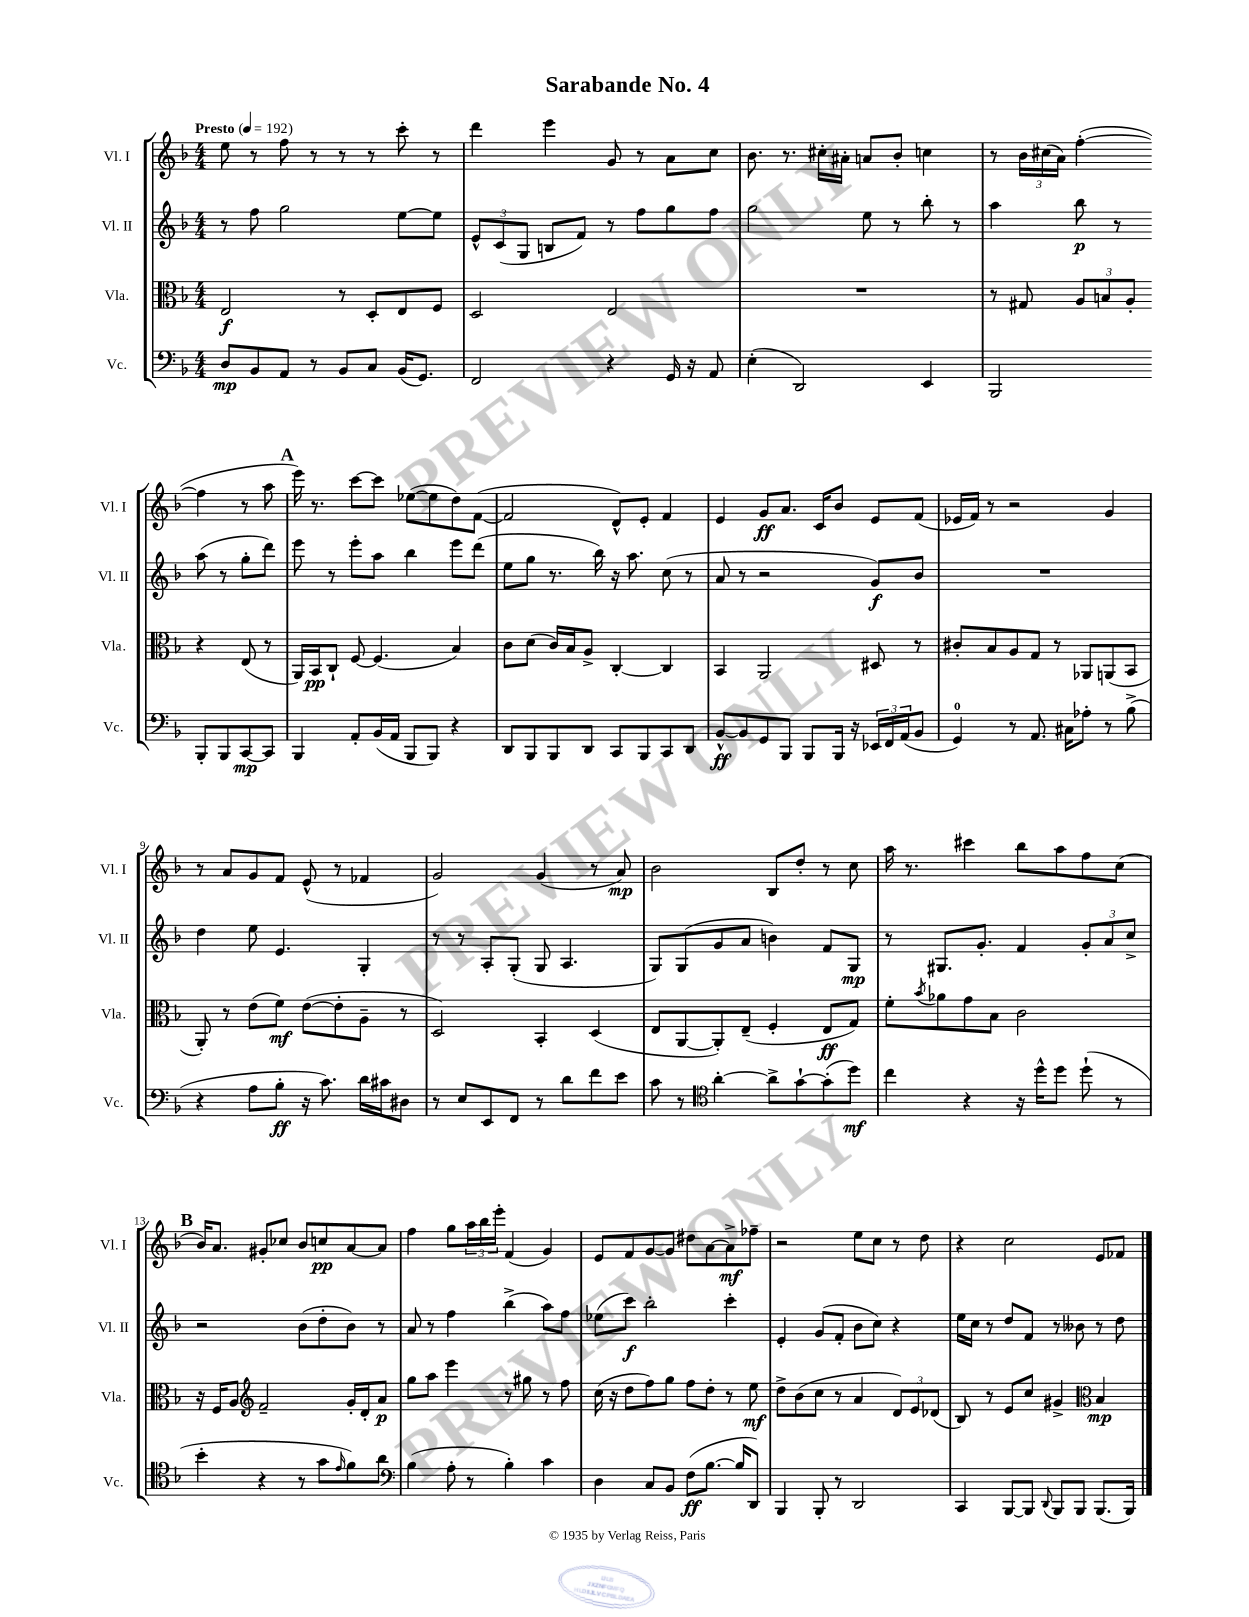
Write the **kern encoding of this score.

**kern	**dynam	**kern	**dynam	**kern	**dynam	**kern	**dynam
*part4	*part4	*part3	*part3	*part2	*part2	*part1	*part1
*staff4	*staff4	*staff3	*staff3	*staff2	*staff2	*staff1	*staff1
*I"Vc.	*	*I"Vla.	*	*I"Vl. II	*	*I"Vl. I	*
*I'Vc.	*	*I'Vla.	*	*I'Vl. II	*	*I'Vl. I	*
*clefF4	*	*clefC3	*	*clefG2	*	*clefG2	*
*k[b-]	*	*k[b-]	*	*k[b-]	*	*k[b-]	*
*M4/4	*	*M4/4	*	*M4/4	*	*M4/4	*
*MM192	*	*MM192	*	*MM192	*	*MM192	*
=1	=1	=1	=1	=1	=1	=1	=1
!	!	!	!	!	!	!LO:TX:a:B:t=Presto	!
8D/L	mp	2E/	f	8r	.	8ee\	.
8BB-/	.	.	.	8ff\	.	8r	.
8AA/J	.	.	.	2gg\	.	8ff\	.
8r	.	.	.	.	.	8r	.
8BB-/L	.	8r	.	.	.	8r	.
8C/J	.	8D'/L	.	.	.	8r	.
(16BB-/KL	.	8E/	.	[8ee\L	.	8ccc'\	.
8.GG/J)	.	.	.	.	.	.	.
.	.	8F/J	.	8ee\J]	.	8r	.
=2	=2	=2	=2	=2	=2	=2	=2
2FF/	.	2D/	.	12e^^/L	.	4ddd\	.
.	.	.	.	(12c/	.	.	.
.	.	.	.	12G/J	.	.	.
.	.	.	.	8Bn/L	.	4eee\	.
.	.	.	.	8f/J)	.	.	.
4r	.	2E/	.	8r	.	8g/	.
.	.	.	.	8ff\L	.	8r	.
16GG/	.	.	.	8gg\	.	8a\L	.
16r	.	.	.	.	.	.	.
8AA/	.	.	.	8ff\J	.	8cc\J	.
=3	=3	=3	=3	=3	=3	=3	=3
(4E'\	.	1r	.	2gg\	.	8.b-\	.
.	.	.	.	.	.	8.r	.
2DD/)	.	.	.	.	.	.	.
.	.	.	.	.	.	16cc#X'\LL	.
.	.	.	.	.	.	16a#X'\JJ	.
.	.	.	.	8ee\	.	8an/L	.
.	.	.	.	8r	.	8b-'/J	.
4EE/	.	.	.	8bb-'\	.	4ccn\	.
.	.	.	.	8r	.	.	.
=4	=4	=4	=4	=4	=4	=4	=4
2BBB-/	.	8r	.	4aa\	.	8r	.
.	.	8G#X/	.	.	.	24b-\LL	.
.	.	.	.	.	.	(24cc#X\	.
.	.	.	.	.	.	24a\JJ)	.
.	.	12A/L	.	8bb-\	p	([4ff'\	.
.	.	12Bn/	.	.	.	.	.
.	.	.	.	8r	.	.	.
.	.	12A'/J	.	.	.	.	.
8BBB-'/L	.	4r	.	(8aa\	.	4ff\]	.
8BBB-/	.	.	.	8r	.	.	.
[8CC/	mp	(8E/	.	8gg'\L	.	8r	.
8CC/J]	.	8r	.	8ddd\J)	.	8aa\	.
!!LO:LB:g=z
!!LO:REH:place=s1:t=A
=5	=5	=5	=5	=5	=5	=5	=5
4BBB-/	.	16AA/LL)	.	8eee\	.	16eee\)	.
.	.	16BB-/J	pp	.	.	8.r	.
.	.	8C`/J	.	8r	.	.	.
8AA'/L	.	[8F/	.	8eee'\L	.	[8ccc\L	.
(16BB-/L	.	(4.F/]	.	8aa\J	.	8ccc\J]	.
16AA/JJ	.	.	.	.	.	.	.
8BBB-/L	.	.	.	4bb-\	.	([8ee-X\L	.
8BBB-/J)	.	.	.	.	.	8ee-\]	.
4r	.	4B-/)	.	8eee\L	.	8dd\)	.
.	.	.	.	(8ddd\J	.	([8f\J	.
=6	=6	=6	=6	=6	=6	=6	=6
8DD/L	.	8c\L	.	8ee\L	.	2f/]	.
8BBB-/	.	(8d\J	.	8gg\J	.	.	.
8BBB-/	.	16c/LL)	.	8.r	.	.	.
.	.	16B-/J	.	.	.	.	.
8DD/J	.	8A^/J	.	.	.	.	.
.	.	.	.	16bb-\)	.	.	.
8CC/L	.	[4C'/	.	16r	.	8d^^/L)	.
.	.	.	.	8.aa\	.	.	.
8BBB-/	.	.	.	.	.	8e'/J	.
8CC/	.	4C/]	.	(8cc\	.	4f/	.
8DD/J	.	.	.	8r	.	.	.
=7	=7	=7	=7	=7	=7	=7	=7
[8BB-^^/L	ff	4BB-/	.	8a/	.	4e/	.
8BB-/]	.	.	.	8r	.	.	.
8GG/	.	2AA/	.	2r	.	8g/L	ff
8BBB-/J	.	.	.	.	.	8.a/J	.
8BBB-/L	.	.	.	.	.	.	.
.	.	.	.	.	.	16c/KL	.
16BBB-/Jk	.	.	.	.	.	8b-/J	.
16r	.	.	.	.	.	.	.
24EE-X/LL	.	8D#X/	.	8g/L)	f	8e/L	.
24FF/	.	.	.	.	.	.	.
(24AA/J	.	.	.	.	.	.	.
8BB-/J	.	8r	.	8b-/J	.	(8f/J	.
=8	=8	=8	=8	=8	=8	=8	=8
4GG/)	.	8c#X'/L	.	1r	.	16e-X/LL	.
.	.	.	.	.	.	16f/JJ)	.
.	.	8B-/	.	.	.	8r	.
8r	.	8A/	.	.	.	2r	.
8.AA/	.	8G/J	.	.	.	.	.
.	.	8r	.	.	.	.	.
16C#X\KL	.	.	.	.	.	.	.
8A-X'\J	.	8AA-X/L	.	.	.	.	.
8r	.	(8AAn/	.	.	.	4g/	.
(8B-^\	.	8BB-/J	.	.	.	.	.
!!LO:LB:g=z
=9	=9	=9	=9	=9	=9	=9	=9
4r	.	8AA'/)	.	4dd\	.	8r	.
.	.	8r	.	.	.	8a/L	.
8A\L	.	(8e\L	.	8ee\	.	8g/	.
8B-'\J	ff	8f\J)	mf	4.e/	.	8f/J	.
16r	.	([8e\L	.	.	.	(8e^^/	.
8.c\)	.	.	.	.	.	.	.
.	.	8e'\]	.	.	.	8r	.
16d\LL	.	8A~\J	.	4G'/	.	4f-X/	.
16c#X\J	.	.	.	.	.	.	.
8D#X\J	.	8r	.	.	.	.	.
=10	=10	=10	=10	=10	=10	=10	=10
8r	.	2D/)	.	8r	.	2g/)	.
8E/L	.	.	.	8r	.	.	.
8EE/	.	.	.	8A'/L	.	.	.
8FF/J	.	.	.	(8G'/J	.	.	.
8r	.	4BB-'/	.	8G/	.	(4g/	.
8d\L	.	.	.	4.A/	.	.	.
8f\	.	(4D/	.	.	.	8r	.
8e\J	.	.	.	.	.	8a/)	mp
=11	=11	=11	=11	=11	=11	=11	=11
8c\	.	8E/L	.	8G/L)	.	2b-\	.
8r	.	[8AA/	.	(8G/	.	.	.
*clefC4	*	*	*	*	*	*	*
[4a'\	.	8AA'/])	.	8g/	.	.	.
.	.	(8E~/J	.	8a/J	.	.	.
8a^\L]	.	4F'/	.	4bn\)	.	8B-/L	.
[8g`\	.	.	.	.	.	8dd'/J	.
(8g'\]	.	8E/L	ff	8f/L	.	8r	.
8dd\J)	mf	8G/J)	.	8G/J	mp	8cc\	.
=12	=12	=12	=12	=12	=12	=12	=12
4cc\	.	8f'\L	.	8r	.	16aa\	.
.	.	.	.	.	.	8.r	.
.	.	8qb-/	.	.	.	.	.
.	.	8a-X\	.	8.G#X/L	.	.	.
4r	.	8g\	.	.	.	4ccc#X\	.
.	.	.	.	8.g'/J	.	.	.
.	.	8B-\J	.	.	.	.	.
16r	.	2c\	.	4f/	.	8bb-\L	.
16dd^^\KL	.	.	.	.	.	.	.
8dd\J	.	.	.	.	.	8aa\	.
(8dd`\	.	.	.	12g'/L	.	8ff\	.
.	.	.	.	12a/	.	.	.
8r	.	.	.	.	.	(8cc\J	.
.	.	.	.	12cc^/J	.	.	.
!!LO:LB:g=z
!!LO:REH:place=s1:t=B
=13	=13	=13	=13	=13	=13	=13	=13
4b-'\	.	16r	.	2r	.	16b-/KL)	.
.	.	16F/KL	.	.	.	8.a/J	.
.	.	8A/J	.	.	.	.	.
*	*	*clefG2	*	*	*	*	*
4r	.	2f~/	.	.	.	8g#X'/L	.
.	.	.	.	.	.	8cc-X/J	.
8r	.	.	.	(8b-\L	.	8b-/L	.
8g\L	.	.	.	8dd'\	.	8ccn/	pp
16qqe/	.	.	.	.	.	.	.
8f\)	.	16g'/LL	.	8b-\J)	.	[8a/	.
.	.	16d'/J	.	.	.	.	.
8a\J	.	8a/J	p	8r	.	8a/J]	.
=14	=14	=14	=14	=14	=14	=14	=14
*clefF4	*	*	*	*	*	*	*
(4B-\	.	8gg\L	.	8a/	.	4ff\	.
.	.	8aa\J	.	8r	.	.	.
8A'\	.	4eee\	.	4ff\	.	8gg\L	.
8r	.	.	.	.	.	24aa\L	.
.	.	.	.	.	.	24bb-\	.
.	.	.	.	.	.	24eee'\JJ	.
4B-'\)	.	8r	.	(4bb-^\	.	(4f/	.
.	.	8gg#X\	.	.	.	.	.
4c\	.	8r	.	8aa\L)	.	4g/)	.
.	.	8ff\	.	8ff\J	.	.	.
=15	=15	=15	=15	=15	=15	=15	=15
4D\	.	(16cc\	.	(8ee-X\L	.	8e/L	.
.	.	16r	.	.	.	.	.
.	.	8dd\L	.	8ccc\J)	f	8f/	.
8C/L	.	8ff\)	.	2bb-'\	.	[8g/	.
8BB-/J	.	8gg\J	.	.	.	8g/J]	.
(8F\L	ff	8ff\L	.	.	.	8dd#X\L	.
[8.B-\J	.	8dd'\J	.	.	.	[8a\	.
.	.	8r	.	4ccc'\	.	8a^\]	mf
16B-/KL]	.	.	.	.	.	.	.
8DD/J)	.	8ee\	mf	.	.	8ff-X~\J	.
=16	=16	=16	=16	=16	=16	=16	=16
4BBB-/	.	8dd^\L	.	4e'/	.	2r	.
.	.	(8b-\	.	.	.	.	.
8BBB-'/	.	8cc\J	.	(8g/L	.	.	.
8r	.	8r	.	8f'/J	.	.	.
2DD/	.	4a/	.	8b-\L	.	8ee\L	.
.	.	.	.	8cc\J)	.	8cc\J	.
.	.	12d/L)	.	4r	.	8r	.
.	.	12e/	.	.	.	.	.
.	.	.	.	.	.	8dd\	.
.	.	(12d-X/J	.	.	.	.	.
=17	=17	=17	=17	=17	=17	=17	=17
4CC/	.	8B-/)	.	16ee\LL	.	4r	.
.	.	.	.	16cc\JJ	.	.	.
.	.	8r	.	8r	.	.	.
[8BBB-/L	.	8e/L	.	8dd/L	.	2cc\	.
8BBB-/J]	.	8cc/J	.	8f/J	.	.	.
8qqDD/	.	.	.	.	.	.	.
8BBB-/L	.	4g#X^/	.	8r	.	.	.
8BBB-/J	.	.	.	8b--X\	.	.	.
*	*	*clefC3	*	*	*	*	*
(8.BBB-/L	.	4B-/	mp	8r	.	8e/L	.
.	.	.	.	8dd\	.	8f-X/J	.
16BBB-/Jk)	.	.	.	.	.	.	.
==	==	==	==	==	==	==	==
*-	*-	*-	*-	*-	*-	*-	*-
